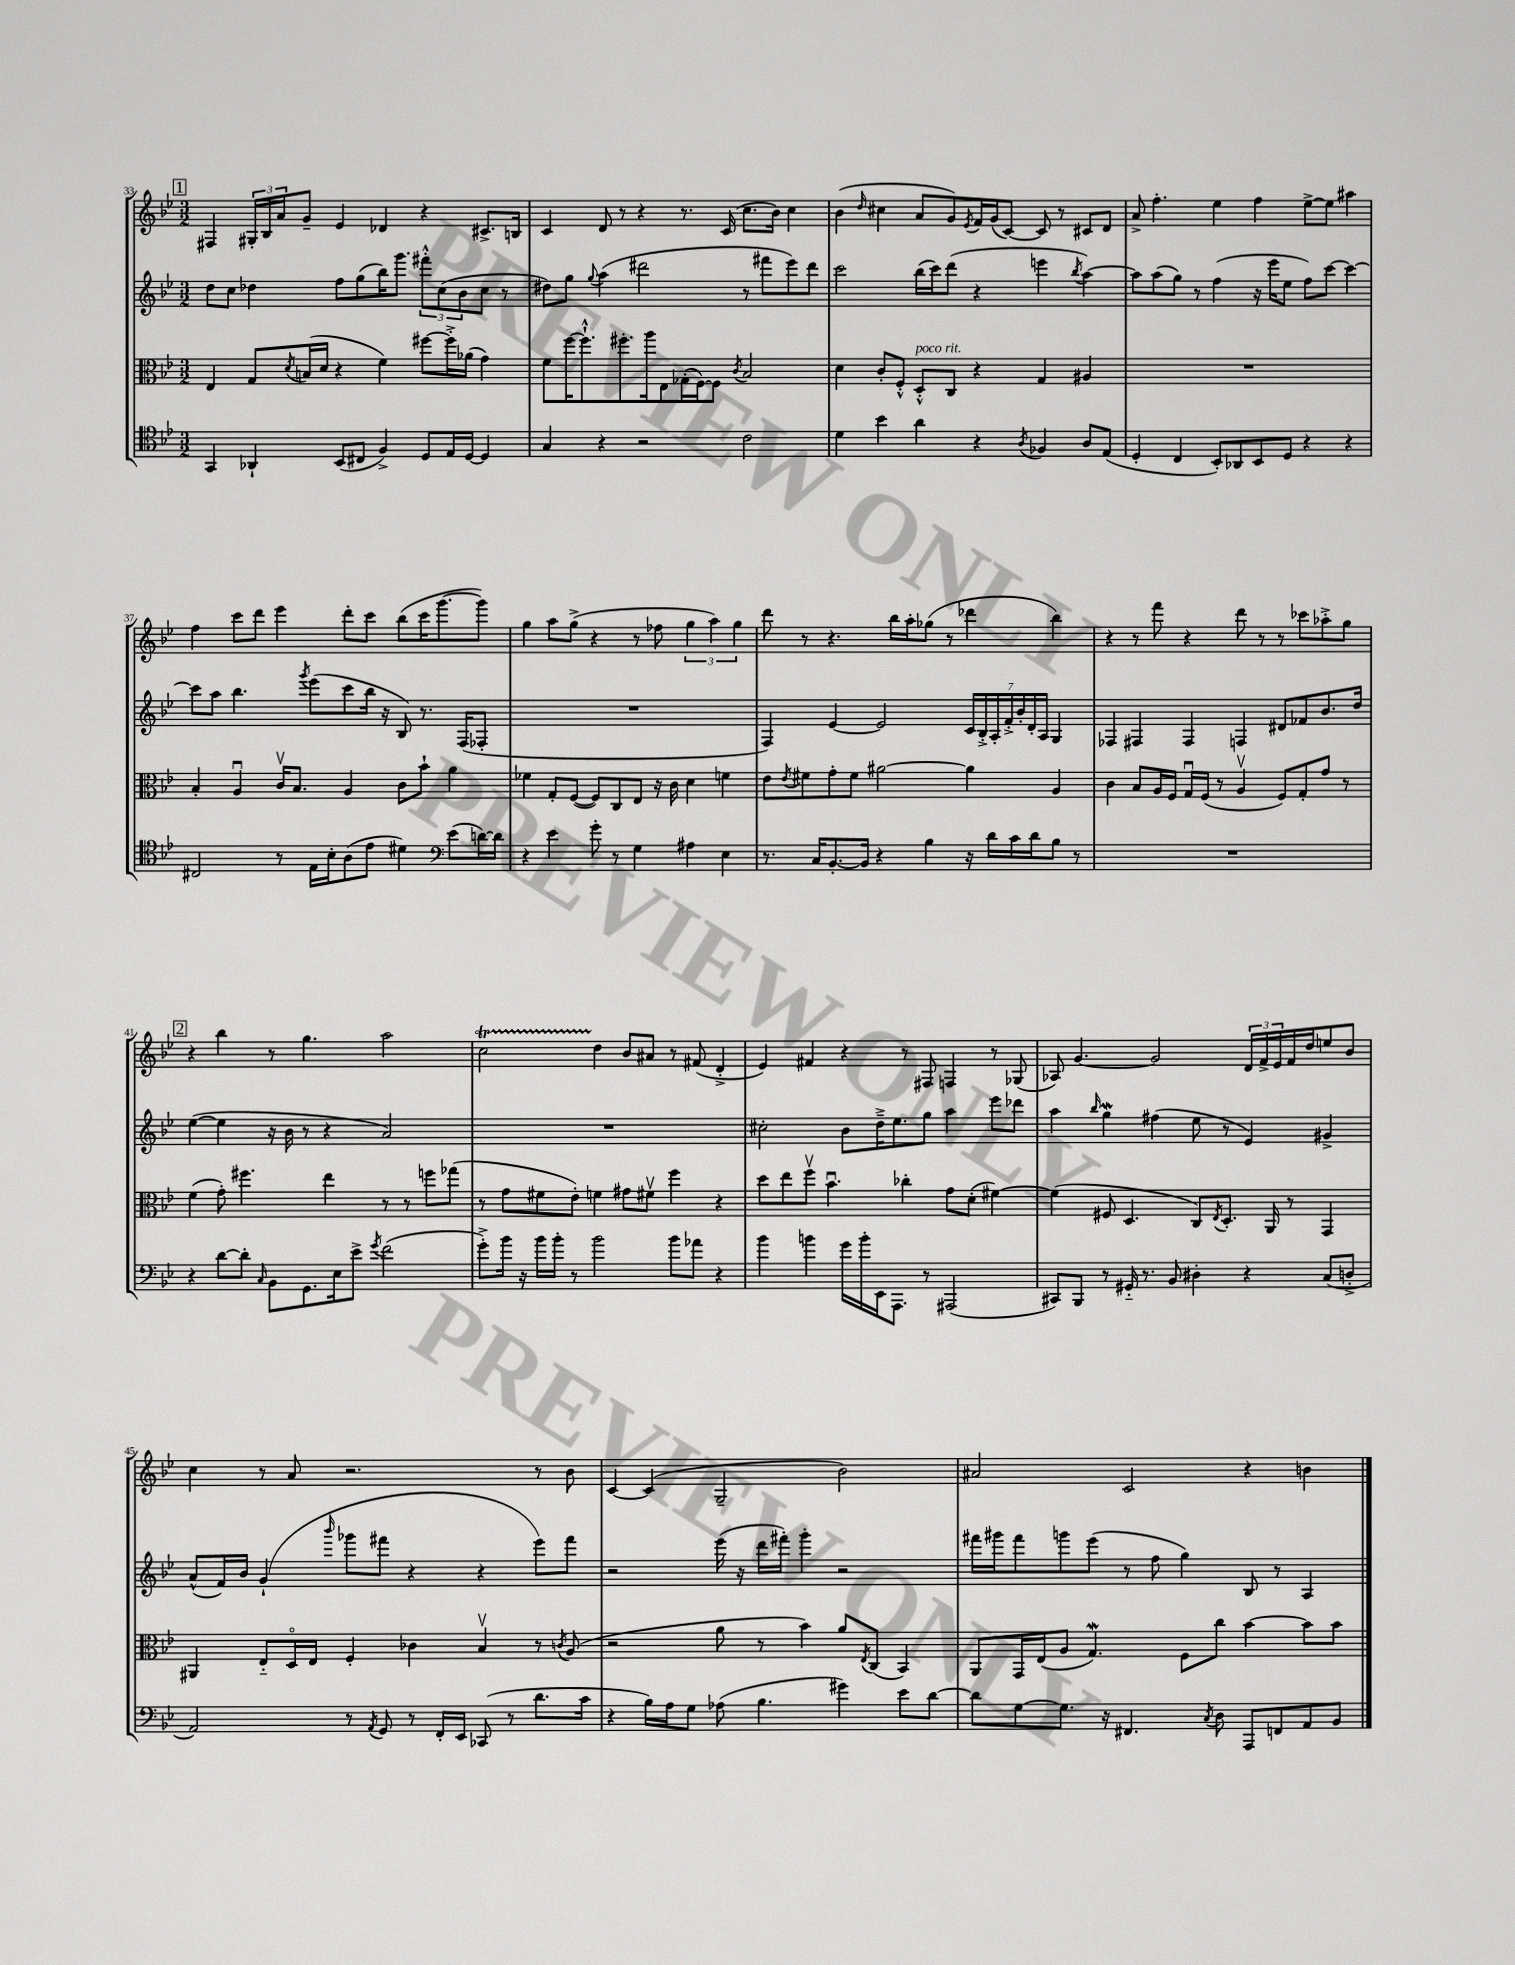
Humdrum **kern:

**kern	**kern	**kern	**kern
*staff4	*staff3	*staff2	*staff1
*clefC4	*clefC3	*clefG2	*clefG2
*k[b-e-]	*k[b-e-]	*k[b-e-]	*k[b-e-]
*M3/2	*M3/2	*M3/2	*M3/2
4GG	4E-	8dd	4F#
.	.	8cc	.
4AA-`	8G	4dd-	24G#'
.	.	.	24B-
.	.	.	24a
.	8qd	.	.
.	(16B	.	8g~
.	16d	.	.
(8BB-	4r	8ff	4e-
8C#	.	(8gg	.
4F^)	4f)	16bb-)	4d-
.	.	8.ggg	.
8D	[8ff#	12fff#'^^	4r
.	.	(12cc	.
16E-	16ff#'^]	.	.
.	.	12b-	.
[16D	(16a-	.	.
4D]	4g)	8cc	8.c#^
.	.	8r	.
.	.	.	16B
=	=	=	=
4G	8f	8dd#)	4c
.	[16ff	8gg	.
.	8.ff`^^]	.	.
.	.	8qqgg	.
4r	.	(4aa	8d
.	8.ff#'	.	8r
2r	.	2ddd#	4r
.	16aa	.	.
.	8E-	.	.
.	(16G-'	.	8.r
.	[16F)	.	.
.	8F]	.	.
.	.	.	(16c
.	8qc	.	.
2c	2B-	8r	8.cc
.	.	8fff#	.
.	.	.	16b-)
.	.	8eee-)	4cc
.	.	8ddd#	.
=	=	=	=
4d	4d	2ccc	(4b-
.	.	.	16qqdd
4b-	8c'	.	4cc#
.	8F'^^	.	.
4a	8D'^^	(16bb-	8a
.	.	16ccc)	.
.	8C	(8ddd	8g)
.	.	.	8qe-
4r	4r	4r	16f
.	.	.	(16g
.	.	.	[8c)
8qA	.	.	.
4F-	4G	4eee	8c]
.	.	.	8r
.	.	8qbb-	.
8A	4A#	[4aa)	8c#
(8E-	.	.	8d
=	=	=	=
4D'	1.r	8aa]	8a^
.	.	(8aa	4.ff'
4C	.	8gg)	.
.	.	8r	.
8BB-')	.	(4ff	4ee-
8AA-	.	.	.
8BB-	.	16r	4ff
.	.	16eee-	.
8D	.	8ee-	.
4r	.	8ff)	[8ee-^
.	.	[8ccc	8ee-]
4r	.	4ccc_	4aa#
=	=	=	=
2C#	4B-'	8ccc]	4ff
.	.	8aa	.
.	4Au	4.bb-	8ccc
.	.	.	8ddd
8r	16cv	.	4eee-
.	8.B-	.	.
.	.	8qggg	.
16E-	.	(8eee-	.
16B-'	.	.	.
(8A	4A	8ccc	8ddd'
8e-	.	16bb-	8ccc
.	.	16r	.
4d#)	8c	8B-)	(8bb-
.	8b-`	8.r	16ccc
.	.	.	[8.ggg
*clefF4	*	*	*
(8e-	4a	.	.
.	.	(16F	.
[16d)	.	8F-'	8ggg])
16d]	.	.	.
=	=	=	=
4r	4f-	1.r	4gg
4e-	8G'	.	8aa
.	([8F	.	(8gg^
8g'	8F])	.	4r
8r	8C	.	.
4G	8E-	.	8r
.	16r	.	8ff-
.	16c	.	.
4A#	4d	.	6gg
.	.	.	6aa)
4E-	4f	.	.
.	.	.	6gg
=	=	=	=
8.r	8e-	4F)	8ddd
.	8qe-	.	.
.	8f#	.	8r
16C	.	.	.
[8.BB-'	8g'	[4e-	4.r
.	8f#	.	.
16BB-]	.	.	.
4r	[2a#	2e-]	.
.	.	.	16bb-
.	.	.	16aa'
4B-	.	.	(8gg-
.	.	.	8r
16r	4a#]	28c	4ddd-
.	.	28B-'^	.
16d	.	.	.
.	.	28A'	.
.	.	28f'^	.
16c	.	.	.
.	.	28b-'	.
.	.	28d'	.
16d	.	.	.
.	.	28A	.
8B-	4A	4G	4bb-)
8r	.	.	.
=	=	=	=
1.r	4c	4F-	4r
.	8B-	4F#	8r
.	16A	.	8fff
.	16F	.	.
.	16Gu	4F#	4r
.	(16F	.	.
.	8r	.	.
.	4Av	4F	8ddd
.	.	.	8r
.	8F)	8d#	8r
.	8G'	8f-	8ccc-
.	8g	8.b-	8aa-'^
.	8r	.	8gg
.	.	16dd	.
=	=	=	=
4r	(4f	([4ee-	4r
[8d	8g')	4ee-]	4bb-
8d']	4.ff#	.	.
16qqC	.	.	.
8BB-	.	16r	8r
.	.	16b-	.
8.GG	.	8r	4.gg
.	4ee-	4r	.
16E-	.	.	.
8e-^	.	.	.
8qg	.	.	.
(2f	8r	2a)	2aa
.	8r	.	.
.	8ff	.	.
.	(8gg-	.	.
=	=	=	=
8g'^)	8r	1.r	2cc
16b-	8g	.	.
16r	.	.	.
16b-	8f#	.	.
16b-'	.	.	.
8r	8e-')	.	.
2b-	4f	.	4dd
.	8g#	.	8b-
.	8f#v	.	8a#
8b-	4ff	.	8r
8a-	.	.	(8f#
4r	4r	.	4d'^
=	=	=	=
4b-	8dd	2cc#'	4e-)
.	8ee-	.	.
4b	8ffv	.	4f#
.	4.b-u	.	.
16g	.	8b-	4r
16b'	.	.	.
16EE-	.	16dd~^	.
8.AAA	.	8.ee-	.
.	4cc-'	.	8r
8r	.	8gg	8F#
(2AAA#	8g	4aa	4F
.	(8d'	.	.
.	[4f#)	8eee-	8r
.	.	8ddd-	(8G-
=	=	=	=
8CC#)	(4f#]	4aa	8A-)
8BBB-	.	.	[4.g
.	.	16qqbb-	.
8r	8F#	4gg	.
16GG#'~	4.D	.	.
8.r	.	.	.
.	.	(4ff#	2g]
8BB-	.	.	.
4D#'	8C)	8ee-	.
.	8qE-	.	.
.	8.D'	8r	.
4r	.	4e-)	24d
.	.	.	24f^
.	16AA	.	.
.	.	.	24e-
.	8r	.	16f
.	.	.	16dd
(8C	4GG	4g#^	8ee
8D'^	.	.	8b-
=	=	=	=
2AA)	4AA#	(8a^^	4cc
.	.	16f)	.
.	.	16b-	.
.	8E-'~	(4g`	8r
.	16Do	.	8a
.	16E-	.	.
.	.	16qqbbb-	.
8r	4F'	8ggg-	2.r
8qAA	.	.	.
8GG	.	8fff#	.
8r	4c-	4r	.
16FF'	.	.	.
16EE-	.	.	.
(8CC-	4B-v	4r	.
8r	.	.	.
8.d	8r	8eee-)	8r
.	8qc	.	.
.	(8A	8fff#	8b-
16c	.	.	.
=	=	=	=
4r	2r	2r	[4c
16B-)	.	.	(4c]
16A	.	.	.
8G	.	.	.
(8A-	8a	(16eee-	2G~
.	.	16r	.
4.B-	8r	16ddd	.
.	.	16fff#')	.
.	4b-)	4ggg'	.
4g#)	8a	2r	2b-)
.	8qE-	.	.
.	(8C	.	.
8e-	4BB-)	.	.
[8d	.	.	.
=	=	=	=
8d]	8AA	16fff#	2a#
.	.	16ggg#	.
[8G	16GG	8fff#	.
.	(16E-	.	.
8.G]	8A	8ggg	.
.	4.G)	(8eee-	.
16r	.	.	.
4.FF#	.	8r	2c
.	.	8ff	.
.	8F	4gg)	.
8qC	.	.	.
8D	8cc	.	.
8AAA	[4b-	8B-	4r
8FF	.	8r	.
8AA	8b-]	4A	4b
8BB-	8b-	.	.
==	==	==	==
*-	*-	*-	*-
